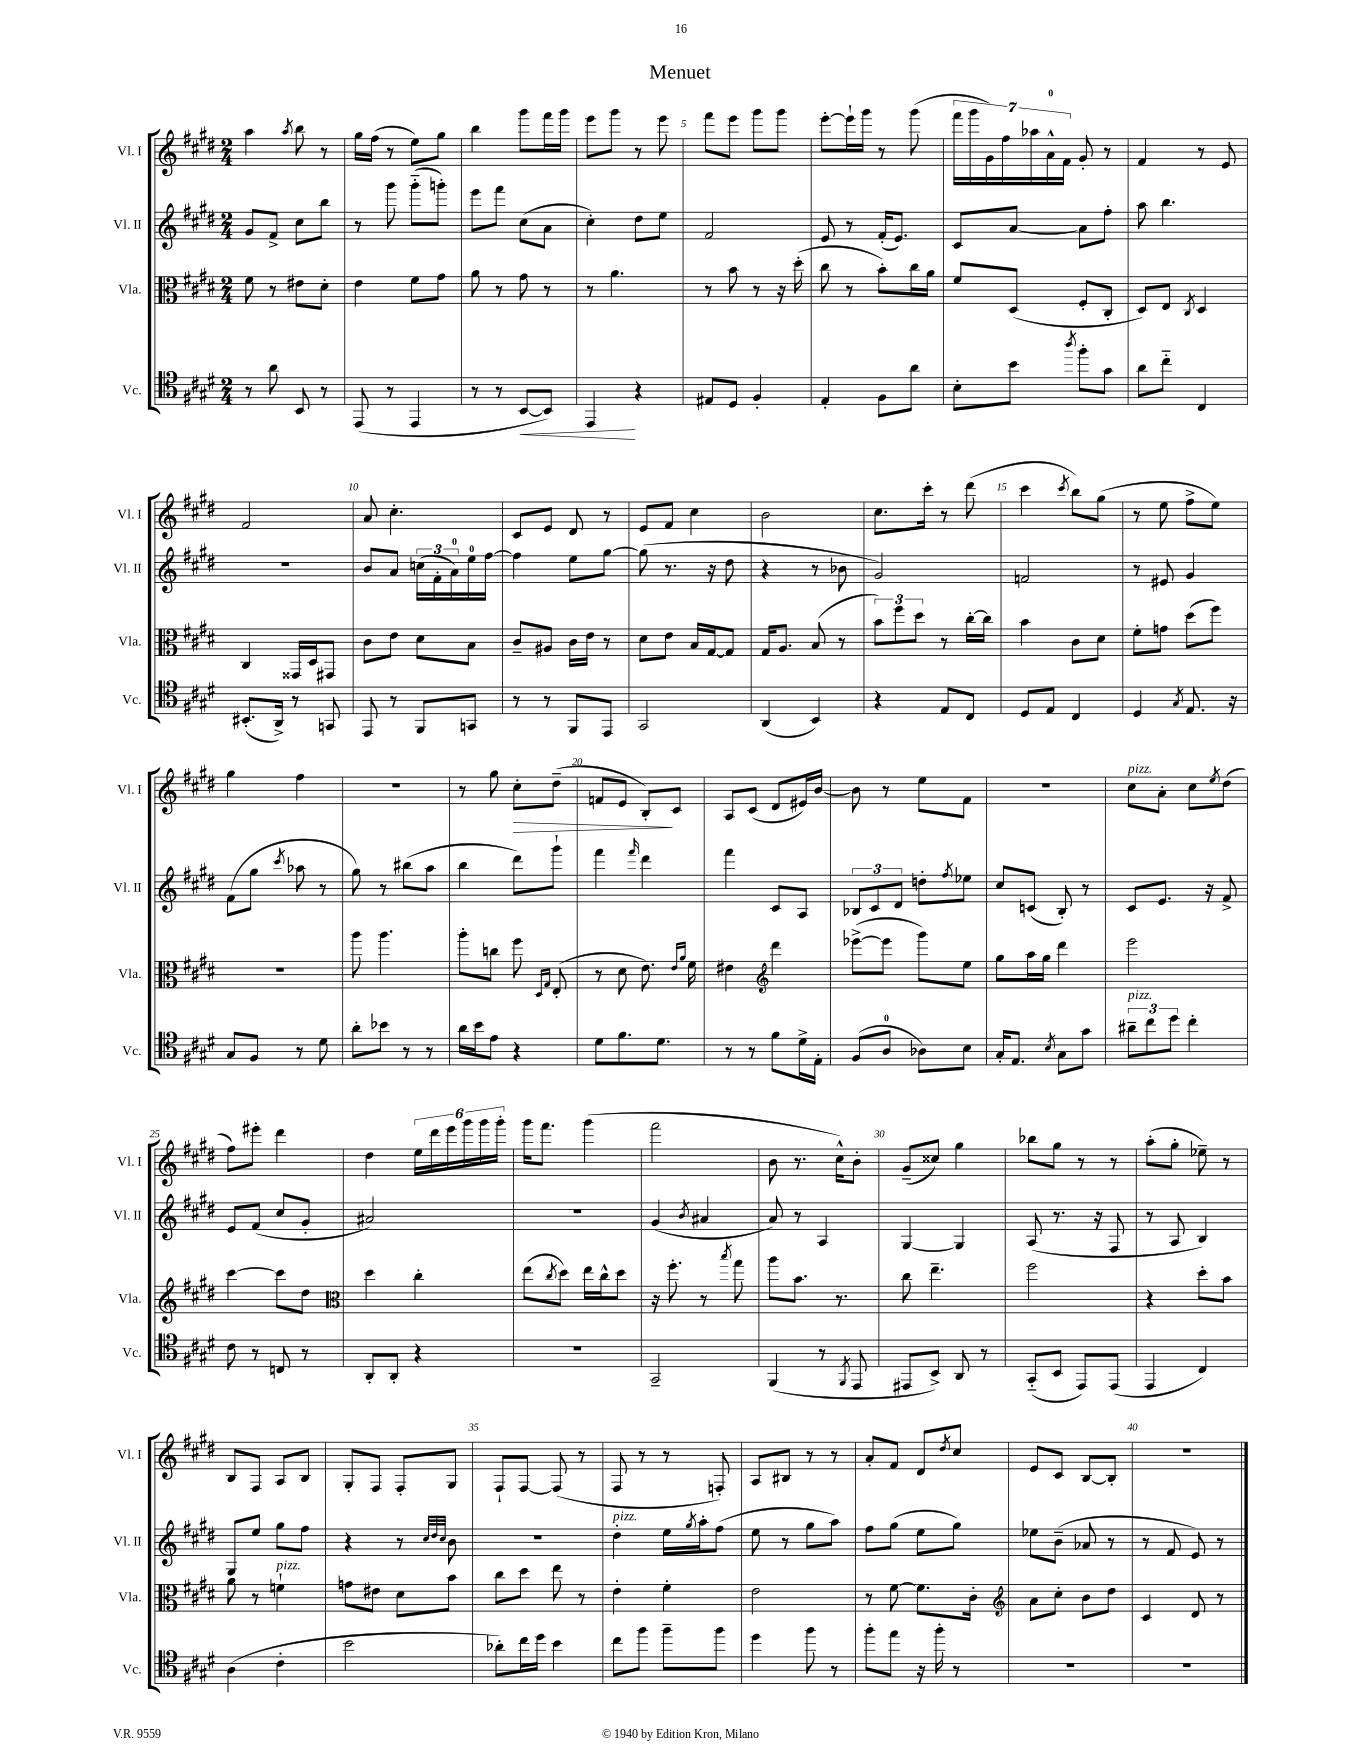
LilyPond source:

\header { title = "Menuet" }
<<
\new StaffGroup <<
\new Staff = "s0" \with { instrumentName = "Vl. I" shortInstrumentName = "Vl. I" } {
    \clef treble \key e \major \numericTimeSignature \time 2/4
    a''4 \acciaccatura { a''8 } b''8 r8 |
    gis''16 fis''16( r8 e''8) gis''8 |
    b''4 gis'''8 fis'''16 gis'''16 |
    e'''8 gis'''8 r8 e'''8 |
    fis'''8 e'''8 gis'''8 gis'''8 |
    e'''8~-. e'''16-! gis'''16 r8 gis'''8( |
    \tuplet 7/4 { fis'''16 gis'''16 gis'16) fis''16 aes''16 a'16-0-^ fis'16 } gis'8-. r8 |
    fis'4 r8 e'8 |
    fis'2 |
    a'8 cis''4.-. |
    cis'8 e'8 dis'8 r8 |
    e'8 fis'8 cis''4 |
    b'2 |
    cis''8. cis'''16-. r8 dis'''8( |
    cis'''4 \acciaccatura { cis'''8 } b''8) gis''8( |
    r8 e''8 fis''8-> e''8) |
    gis''4 fis''4 |
    R2 |
    r8 gis''8 cis''8-.\> dis''8--( |
    f'8 e'8 b8-.\!) cis'8 |
    a8 cis'8( dis'8 eis'16) b'16~ |
    b'8 r8 e''8 fis'8 |
    r2 |
    cis''8^\markup { \italic "pizz." } a'8-. cis''8 \acciaccatura { e''8 } dis''8( |
    fis''8) eis'''8-. dis'''4 |
    dis''4 \tuplet 6/4 { e''16 dis'''16 e'''16 gis'''16 gis'''16 gis'''16-. } |
    gis'''16 fis'''8. gis'''4( |
    fis'''2 |
    b'8 r8. cis''16-^) b'8-. |
    gis'8--( cisis''8) gis''4 |
    bes''8 gis''8 r8 r8 |
    a''8-.( gis''8-. ees''8--) r8 |
    b8 fis8 a8 b8 |
    gis8-. fis8 fis8-. gis8 |
    fis8-! fis8~ fis8( r8 |
    fis8 r8 r8 f8-.) |
    a8 bis8 r8 r8 |
    a'8-. fis'8 dis'8 \acciaccatura { dis''8 } cis''8 |
    e'8 cis'8 b8~ b8-. |
    r2 \bar "|." |
}
\new Staff = "s1" \with { instrumentName = "Vl. II" shortInstrumentName = "Vl. II" } {
    \clef treble \key e \major \numericTimeSignature \time 2/4
    gis'8 fis'8-> cis''8 b''8 |
    r8 gis'''8 gis'''8-_( g'''8-.) |
    e'''8 fis'''8 cis''8( a'8 |
    cis''4-.) dis''8 e''8 |
    fis'2 |
    e'8 r8 fis'16-.( e'8.) |
    cis'8 a'8~ a'8 fis''8-. |
    a''8 b''4. |
    R2 |
    b'8 a'8 \tuplet 3/2 { c''16( fis'16-. a'16-0) } e''16-0 fis''16~ |
    fis''4 e''8 gis''8~ |
    gis''8( r8. r16 dis''8 |
    r4 r8 bes'8 |
    gis'2) |
    f'2 |
    r8 eis'8 gis'4 |
    fis'8( gis''8 \acciaccatura { cis'''8 } aes''8 r8 |
    gis''8) r8 bis''8( a''8 |
    b''4 dis'''8) gis'''8-! |
    fis'''4 \grace { fis'''16 } dis'''4 |
    fis'''4 cis'8 a8 |
    \tuplet 3/2 { bes8 cis'8 dis'8 } d''8-. \acciaccatura { fis''8 } ees''8 |
    cis''8 c'8( b8-.) r8 |
    cis'8 e'8. r16 fis'8-> |
    e'8 fis'8( cis''8 gis'8-. |
    ais'2) |
    R2 |
    gis'4( \acciaccatura { b'8 } ais'4 |
    a'8) r8 a4 |
    gis4~ gis4 |
    a8( r8. r16 fis8 |
    r8 a8 b4) |
    gis8 e''8 gis''8 fis''8 |
    r4 r8 \grace { cis''32 dis''32 cis''32 } b'8 |
    R2 |
    dis''4-.^\markup { \italic "pizz." } e''16 \acciaccatura { gis''8 } a''16-. fis''8( |
    e''8 r8 gis''8 a''8) |
    fis''8 gis''8( e''8 gis''8) |
    ees''8 b'8--( aes'8 r8 |
    r8 fis'8 e'8) r8 \bar "|." |
}
\new Staff = "s2" \with { instrumentName = "Vla." shortInstrumentName = "Vla." } {
    \clef alto \key e \major \numericTimeSignature \time 2/4
    fis'8 r8 eis'8 dis'8-. |
    e'4 fis'8 gis'8 |
    a'8 r8 gis'8 r8 |
    r8 a'4. |
    r8 b'8 r8 r16 dis''16-.( |
    cis''8 r8 b'8-.) cis''16 a'16 |
    fis'8 dis8( fis8-. cis8-. |
    dis8) e8 \acciaccatura { cis8 } dis4 |
    cis4 gisis,16 dis16 gis,8 |
    cis'8 e'8 dis'8 b8 |
    cis'8-- ais8 cis'16 e'16 r8 |
    dis'8 e'8 b16 gis16~ gis8 |
    gis16 a8. b8( r8 |
    \tuplet 3/2 { b'8) fis''8 dis''8 } r8 cis''16~-. cis''16 |
    b'4 cis'8 dis'8 |
    fis'8-. g'8 dis''8( fis''8) |
    r2 |
    a''8 a''4. |
    a''8-. c''8 fis''8 \grace { dis16 gis16 } e8-.( |
    r8 dis'8 e'8.) \grace { e'16 a'16 } fis'16 |
    eis'4 \clef treble dis'''4 |
    ees'''8~->( ees'''8 gis'''8) e''8 |
    gis''8 a''16 gis''16 dis'''4 |
    e'''2 |
    cis'''4~ cis'''8 dis''8 |
    \clef alto dis''4 cis''4-. |
    e''8( \acciaccatura { cis''8 } dis''8) e''16 cis''16-^ dis''8 |
    r16 fis''8.-. r8 \acciaccatura { b''8 } gis''8 |
    a''8 b'8. r8. |
    cis''8 e''4.-- |
    fis''2 |
    r4 dis''8-. b'8 |
    a'8 r8 f'4-!^\markup { \italic "pizz." } |
    g'8 eis'8 dis'8 b'8 |
    cis''8 dis''8 e''8 r8 |
    e'4-. fis'4-. |
    e'2 |
    r8 fis'8~ fis'8. cis'16-. |
    \clef treble a'8 cis''8-. b'8 dis''8 |
    cis'4 dis'8 r8 \bar "|." |
}
\new Staff = "s3" \with { instrumentName = "Vc." shortInstrumentName = "Vc." } {
    \clef tenor \key e \major \numericTimeSignature \time 2/4
    r8 a'8 b,8 r8 |
    e,8( r8 e,4 |
    r8 r8 b,8~\< b,8) |
    e,4\! r4 |
    eis8 dis8 fis4-. |
    e4-. fis8 a'8 |
    b8-. b'8 \acciaccatura { a''8 } fis''8-. gis'8 |
    a'8 cis''8-_ cis4 |
    bis,8.-.( a,16->) r8 g,8 |
    e,8 r8 fis,8 g,8 |
    r8 r8 fis,8 e,8 |
    gis,2 |
    a,4( b,4) |
    r4 e8 cis8 |
    dis8 e8 cis4 |
    dis4 \acciaccatura { gis8 } e8. r16 |
    gis8 fis8 r8 dis'8 |
    a'8-. bes'8 r8 r8 |
    a'16 b'16 e'8 r4 |
    dis'8 fis'8. dis'8. |
    r8 r8 fis'8 dis'16-> e16-. |
    fis8( a8-0 aes8) b8 |
    gis16-. e8. \acciaccatura { b8 } gis8 gis'8 |
    \tuplet 3/2 { ais'8--^\markup { \italic "pizz." } cis''8 dis''8 } cis''4-. |
    cis'8 r8 c8 r8 |
    a,8-. a,8-. r4 |
    r2 |
    gis,2-- |
    fis,4( r8 \acciaccatura { fis,8 } e,8 |
    eis,8 b,8->) a,8 r8 |
    gis,8-_( b,8 e,8) e,8( |
    e,4 cis4) |
    a4( cis'4-. |
    b'2 |
    aes'8-.) cis''16 dis''16 b'4 |
    cis''8 fis''8 fis''8-- fis''8 |
    dis''4 fis''8 r8 |
    fis''8-. e''8 r16 fis''16-. r8 |
    R2 |
    R2 \bar "|." |
}
>>
>>
\layout { \context { \Score \override BarNumber.break-visibility = ##(#f #t #t) barNumberVisibility = #(every-nth-bar-number-visible 5) } }
